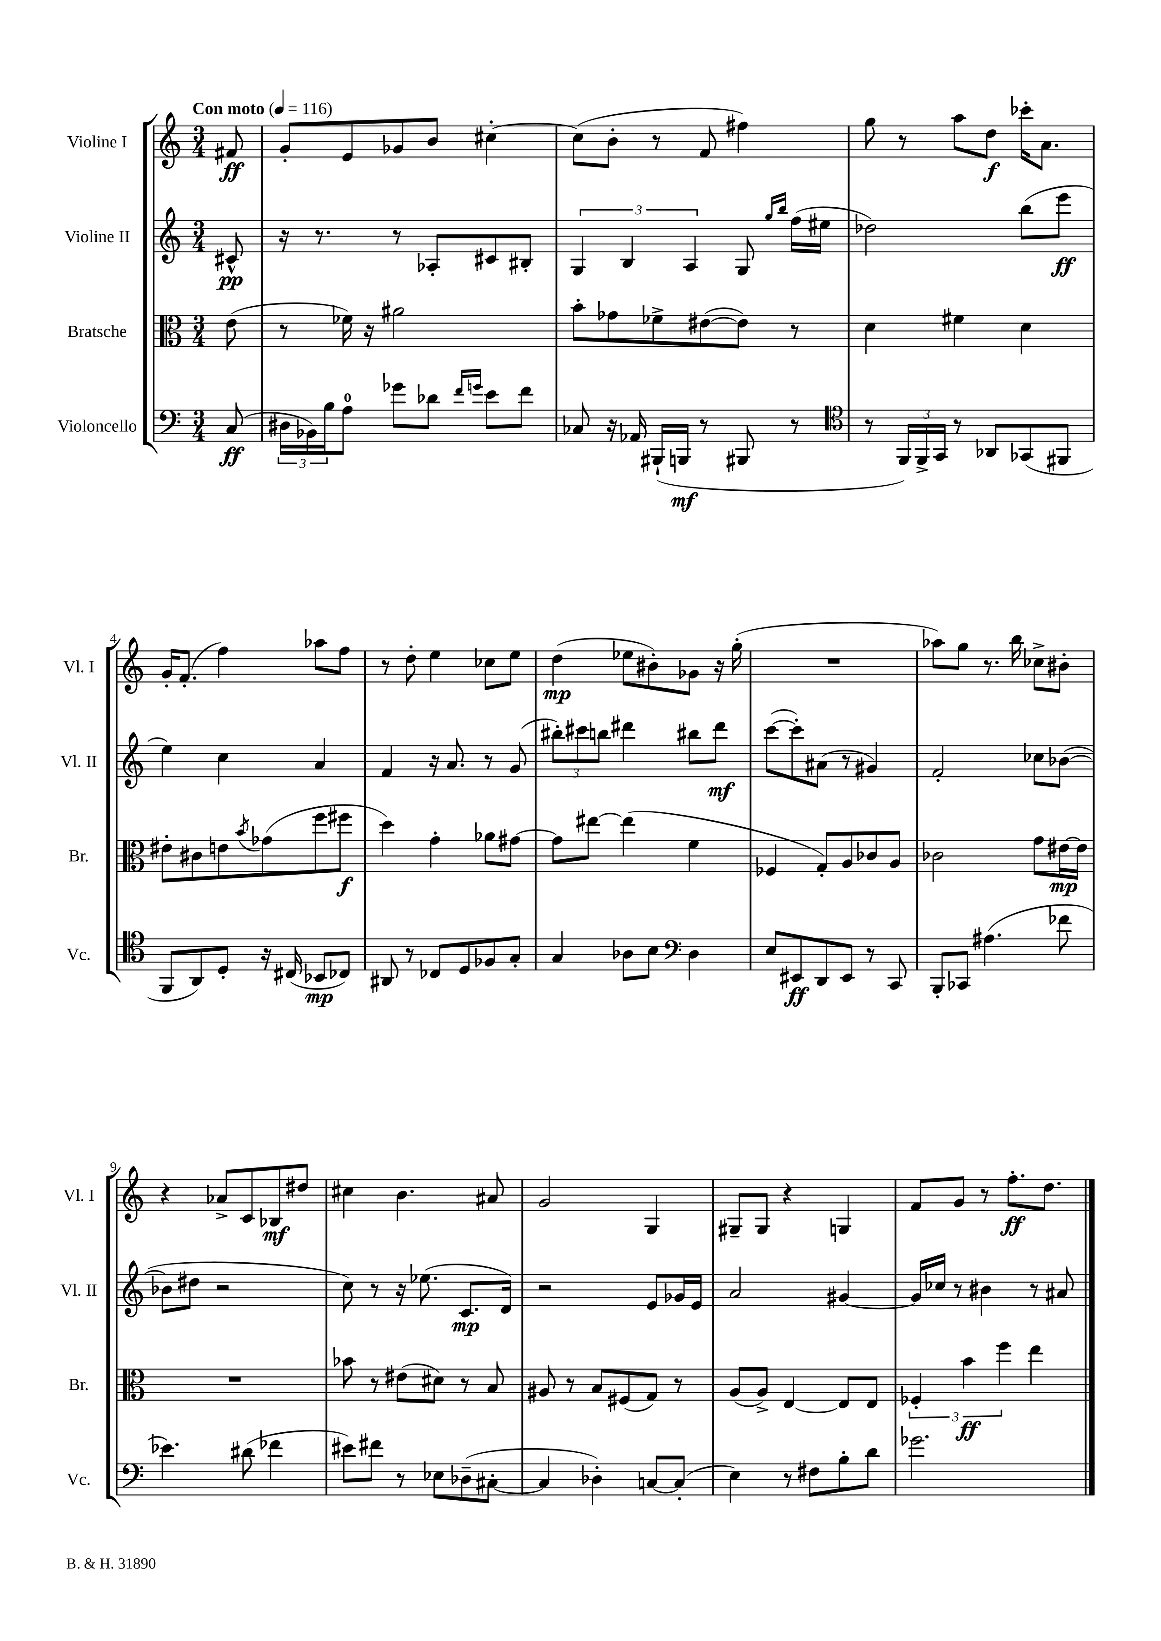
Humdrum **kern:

**kern	**kern	**kern	**kern
*staff4	*staff3	*staff2	*staff1
*clefF4	*clefC3	*clefG2	*clefG2
*k[]	*k[]	*k[]	*k[]
*M3/4	*M3/4	*M3/4	*M3/4
*MM116	*MM116	*MM116	*MM116
(8C	(8e	8c#^^	8f#
=	=	=	=
24D#	8r	16r	8g'
24BB-)	.	.	.
.	.	8.r	.
24B	.	.	.
8A	16f-)	.	8e
.	16r	.	.
8g-	2a#	8r	8g-
8d-	.	8A-'	8b
16qqf	.	.	.
16qqg	.	.	.
8e	.	8c#	[4cc#'
8f	.	8B#'	.
=	=	=	=
8C-	8b'	6G	(8cc#]
16r	8g-	.	8b'
.	.	6B	.
16AA-	.	.	.
(16BBB#`	8f-^	.	8r
16BBB	.	.	.
.	.	6A	.
8r	([8e#	.	8f
8BBB#	8e#])	8G	4ff#)
.	.	16qqgg	.
.	.	16qqbb	.
8r	8r	(16ff	.
.	.	16ee#	.
=	=	=	=
*clefC4	*	*	*
8r	4d	2dd-)	8gg
24FF)	.	.	8r
24FF^	.	.	.
24GG	.	.	.
8r	4f#	.	8aa
8AA-	.	.	8dd
(8GG-	4d	(8bb	16ccc-'
.	.	.	8.a
8FF#	.	8eee	.
=	=	=	=
8FF	8e#'	4ee)	16g'
.	.	.	(8.f'
8AA)	8c#	.	.
8D'	8e	4cc	4ff)
.	8qb	.	.
16r	(8g-	.	.
(16C#	.	.	.
8BB-	8ff	4a	8aa-
8C-)	8ff#	.	8ff
=	=	=	=
8AA#	4dd)	4f	8r
8r	.	.	8dd'
8C-	4g'	16r	4ee
.	.	8.a	.
8D	.	.	.
8F-	8a-	8r	8cc-
8G'	[8g#	(8g	8ee
=	=	=	=
4G	8g#]	12bb#')	(4dd
.	.	12ccc#	.
.	[8ee#	.	.
.	.	12bb	.
8A-	(4ee#]	4ddd#	8ee-
8B	.	.	8b#')
*clefF4	*	*	*
4D	4f	8bb#	8g-
.	.	8ddd#	16r
.	.	.	(16gg'
=	=	=	=
8E	4F-	([8ccc	2.r
8EE#	.	8ccc'])	.
8DD	8G')	(8a#	.
8EE#	8A	8r	.
8r	8c-	4g#)	.
8CC	8A	.	.
=	=	=	=
8BBB'	2c-	2f'	8aa-)
8CC-	.	.	8gg
(4.A#	.	.	8.r
.	.	.	16bb
.	8g	8cc-	8cc-^
8f-	[16e#	([8b-	8b#'
.	16e#]	.	.
=	=	=	=
4.e-)	2.r	8b-]	4r
.	.	8dd#	.
.	.	2r	8a-^
(8d#	.	.	8c
4f-	.	.	8B-
.	.	.	8dd#
=	=	=	=
8e#)	8b-	8cc)	4cc#
8f#	8r	8r	.
8r	(8e#	16r	4.b
.	.	(8.ee-	.
8E-	8d#)	.	.
(8D-~	8r	8.c	.
[8C#'	8B	.	8a#
.	.	16d)	.
=	=	=	=
4C#]	8A#	2r	2g
.	8r	.	.
4D-')	8B	.	.
.	(8F#	.	.
[8C	8G)	8e	4G
(8C']	8r	16g-	.
.	.	16e	.
=	=	=	=
4E)	(8A	2a	8G#~
.	8A^)	.	8G#
8r	[4E	.	4r
8F#	.	.	.
8B'	8E]	[4g#	4G
8d	8E	.	.
=	=	=	=
2.g-	6F-'	16g#]	8f
.	.	16cc-	.
.	.	8r	8g
.	6b	.	.
.	.	4b#	8r
.	6ff	.	.
.	.	.	8.ff'
.	4ee	8r	.
.	.	.	8.dd
.	.	8a#	.
==	==	==	==
*-	*-	*-	*-
